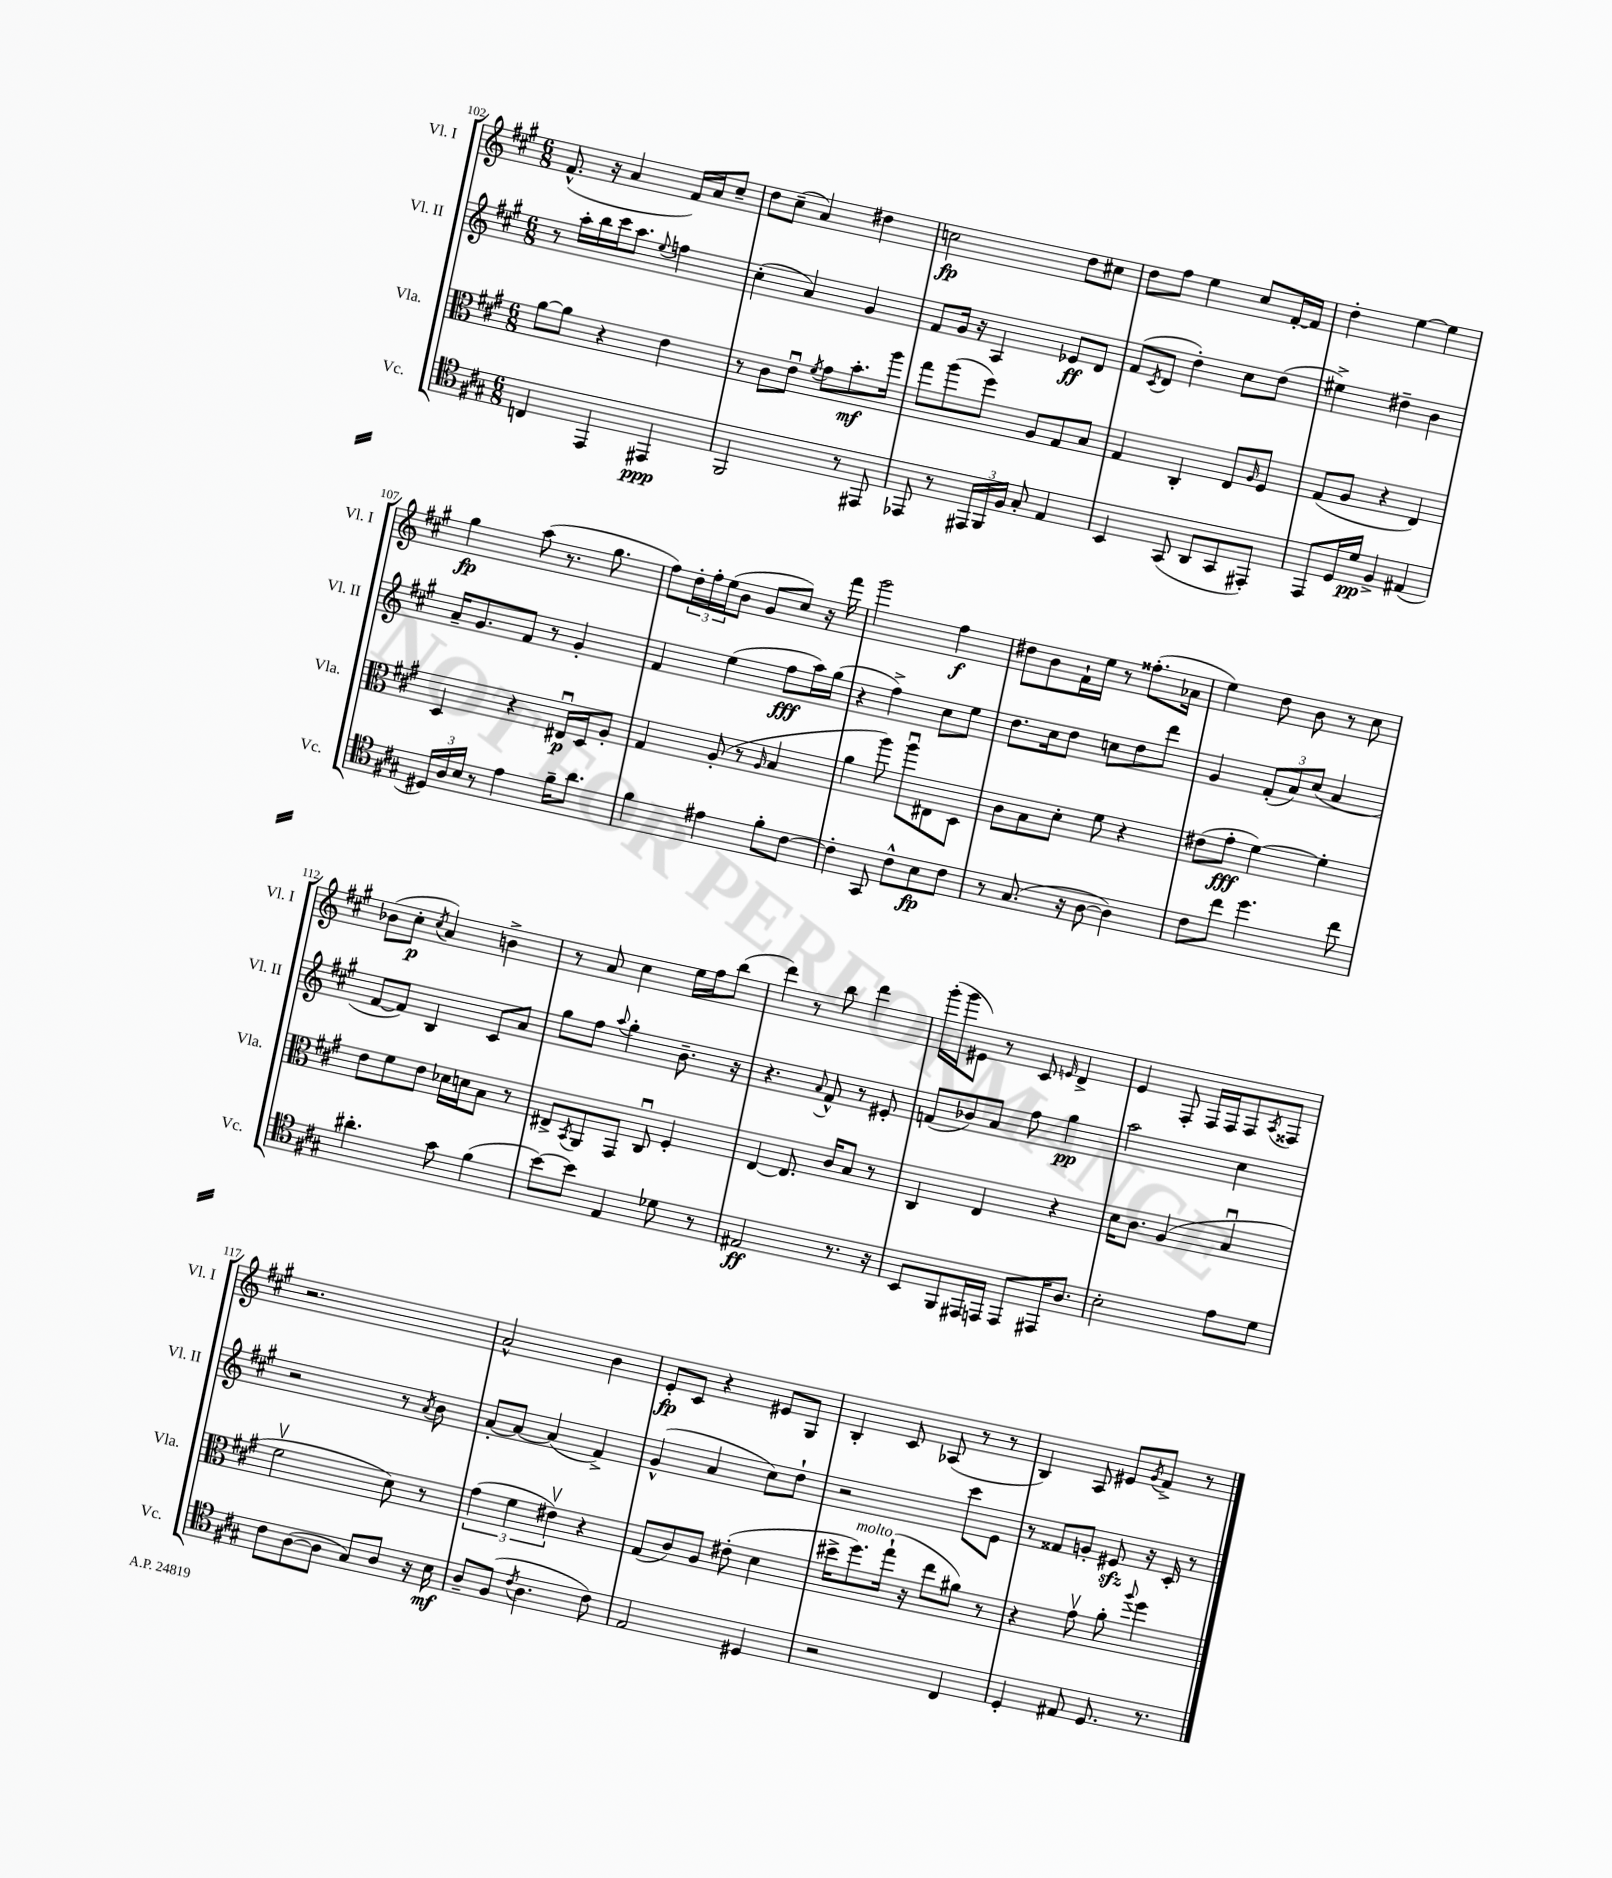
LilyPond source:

<<
\new StaffGroup <<
\new Staff = "s0" \with { instrumentName = "Vl. I" shortInstrumentName = "Vl. I" } {
    \clef treble \key a \major \numericTimeSignature \time 6/8
    fis'8.-^( r16 a'4 fis'16) a'16 cis''8-- |
    d''8 cis''8--( a'4) dis''4 |
    c''2\fp d''8 cis''8 |
    d''8 fis''8 e''4 cis''8 fis'16~-. fis'16 |
    d''4-. e''4~ e''4 |
    gis''4\fp a''8( r8. gis''8. |
    fis''8) \tuplet 3/2 { d''16-. fis''16-. e''16( } b'8 gis'8 cis''8) r16 fis'''16 |
    gis'''2 fis''4\f |
    dis''8 b'8 fis'16-! e''16 r8 fisis''8.-.( aes'16 |
    e''4) d''8 b'8 r8 cis''8 |
    bes'8( cis''8-.\p \acciaccatura { cis''8 } a'4) b'4-> |
    r8 a'8 cis''4 e''16 fis''16 b''8( |
    d'''4) r8 b''8 d'''4 |
    gis'''16-.( gis'''16 eis'8) r8 cis'8 \grace { e'16 } d'4-> |
    e'4 fis8-. fis16 fis16 fis8 \acciaccatura { a8 } fisis8 |
    r2. |
    a'2-^ b'4 |
    e'8-.\fp cis'8 r4 eis'8 gis8 |
    b4-. cis'8 aes8( r8 r8 |
    b4) a8 eis'8 \acciaccatura { gis'8 } fis'8-> r8 \bar "|." |
}
\new Staff = "s1" \with { instrumentName = "Vl. II" shortInstrumentName = "Vl. II" } {
    \clef treble \key a \major \numericTimeSignature \time 6/8
    r8 a''16-. b''16 cis'''16 a''8. \appoggiatura { e''8 } f''4 |
    cis''4-.( a'4) gis'4 |
    fis'8 gis'16 r16 a4 ees'8\ff d'8 |
    fis'8( \acciaccatura { cis'8 } d'8 d''4-.) cis''8 d''8( |
    eis''4->) dis''4-- b'4 |
    a'16-- gis'8. fis'8 r8 gis'4-. |
    fis'4 e''4( fis''8\fff a''16) gis''16( |
    r4 fis''4->) cis''8 e''8 |
    d''8. cis''16 d''8 c''8 d''8 d'''8 |
    gis'4 \tuplet 3/2 { fis'8-.( a'8) cis''8( } a'4 |
    fis'8~ fis'8) b4 cis'8 a'8 |
    gis''8 fis''8 \appoggiatura { a''8 } gis''4-. b'8.-- r16 |
    r4. \appoggiatura { a'8 } fis'8-^ r8 eis'8-. |
    f'8( bes'8) a'8 fis''8 gis''4\pp |
    a''2 cis''4 |
    r2 r8 \acciaccatura { a'8 } b'8 |
    a'8~-. a'8~ a'4( fis'4->) |
    gis'4-^( a'4 cis''8) d''8-! |
    r2 cis'''8 e'8 |
    r8 fisis'8 g'8-. eis'8\sfz r16 cis'16-. r8 \bar "|." |
}
\new Staff = "s2" \with { instrumentName = "Vla." shortInstrumentName = "Vla." } {
    \clef alto \key a \major \numericTimeSignature \time 6/8
    a'8~ a'8 r4 e'4 |
    r8 cis'8 e'8\downbow \acciaccatura { fis'8 } gis'8 b'8.-.\mf a''16 |
    gis''8 a''8( fis''8) a8 gis8 b8 |
    gis4 cis4-. e8 \grace { a16 } fis8 |
    gis8( a8 r4 e4) |
    d4 r4 eis16\downbow\p d16 a8-. |
    gis4 a8-.( r8 \grace { a16 } b4 |
    a'4 a''8) a''8\downbow eis8 d8 |
    cis'8 b8 d'8-. fis'8 r4 |
    eis'8( gis'8-.\fff fis'4~) fis'4-. |
    e'8 fis'8 e'8 des'16 d'16 b8 r8 |
    eis8-> \acciaccatura { b,8 } a,8 gis,8 cis8\downbow fis4-. |
    e4~ e8. cis'16 b8 r8 |
    cis4 e4 r4 |
    d'16 cis'8. a4( b4\downbow |
    fis'2\upbow d'8) r8 |
    \tuplet 3/2 { gis'4( fis'4 eis'4\upbow) } r4 |
    gis8( cis'8) a8 eis'8-.( d'4 |
    dis''16-> fis''8.^\markup { \italic "molto" }) gis''16-!( r16 e''8 ais'8) r8 |
    r4 gis'8\upbow a'8-. \appoggiatura { a''8 } fis''4 \bar "|." |
}
\new Staff = "s3" \with { instrumentName = "Vc." shortInstrumentName = "Vc." } {
    \clef tenor \key a \major \numericTimeSignature \time 6/8
    c4 e,4 eis,4\ppp |
    fis,2 r8 eis,8 |
    ees,8 r8 \tuplet 3/2 { eis,16 fis,16 fis16 } gis8-. e4 |
    b,4 gis,8( a,8 gis,8 eis,8-.) |
    e,8 d16 d'16\pp fis4-> eis4( |
    \tuplet 3/2 { dis16) a16 b16 } r8 e'4 fis'16-- a'8. |
    fis'4 eis'4 fis'8-. cis'8~ |
    cis'4-. gis,8 cis'8-^ b8\fp cis'8 |
    r8 gis8.( r16 a8~ a4) |
    cis'8 cis''8 d''4. cis''8 |
    ais'4.-. gis'8 fis'4( |
    b'8~) b'8 e4 des'8 r8 |
    eis2\ff r8. r16 |
    b,8 fis,8 eis,16 e,16 e,8 eis,16 a8. |
    b2-. e'8 d'8 |
    cis'8 a8~( a8 gis8) a8 r16 b16\mf |
    a8-- fis8( \acciaccatura { cis'8 } a4. cis'8) |
    e2 dis4 |
    r2 cis4 |
    d4-. eis8 d8. r8. \bar "|." |
}
>>
>>
\layout { \context { \Score currentBarNumber = #102 } }
